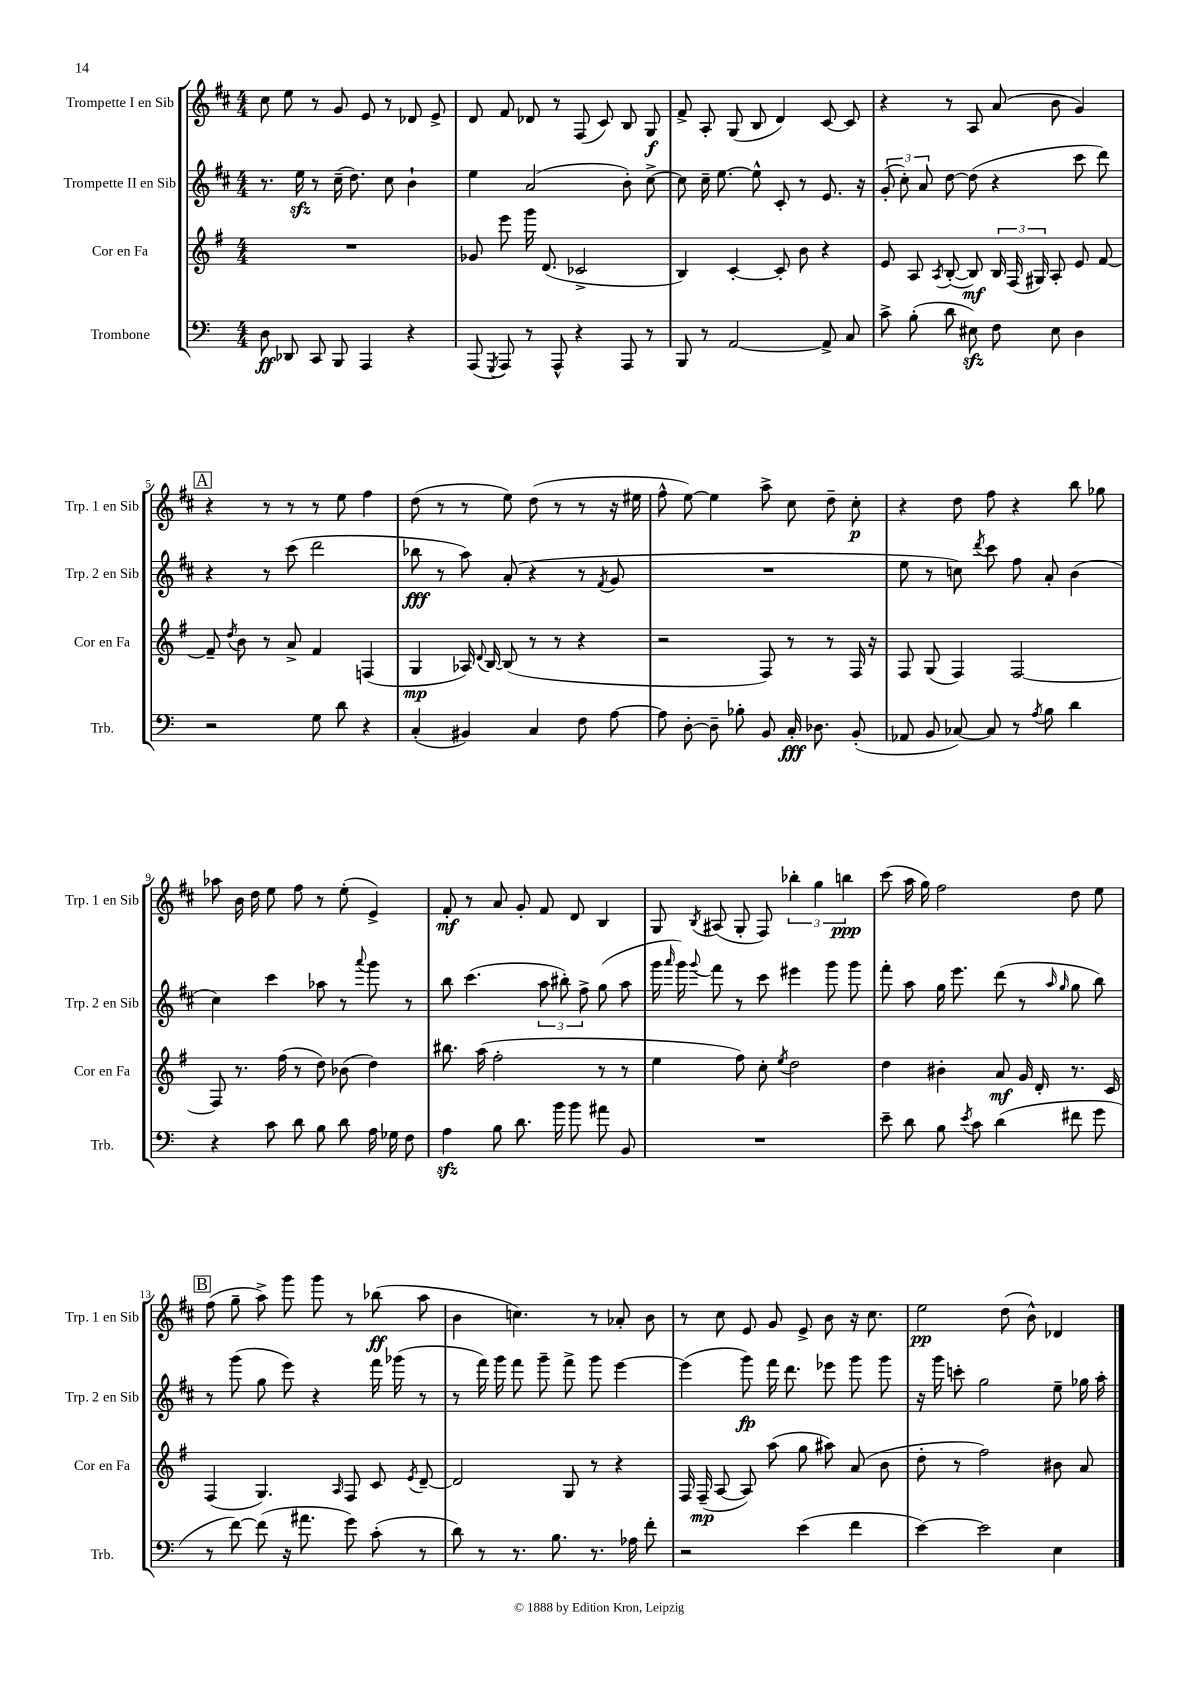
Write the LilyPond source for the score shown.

<<
\new StaffGroup <<
\new Staff = "s0" \with { instrumentName = "Trompette I en Sib" shortInstrumentName = "Trp. 1 en Sib" } {
    \clef treble \key d \major \numericTimeSignature \time 4/4
    \autoBeamOff cis''8 e''8 r8 g'8 e'8 r8 des'8 e'8-> |
    d'8 fis'8 des'8 r8 fis8( cis'8) b8 g8\f |
    fis'8-> a8-. g8( b8 d'4) cis'8~ cis'8 |
    r4 r8 a8 a'8( b'8 g'4) |
    \mark \markup { \box "A" } r4 r8 r8 r8 e''8 fis''4 |
    d''8( r8 r8 e''8) d''8( r8 r8 r16 eis''16 |
    fis''8-^ e''8~) e''4 a''8-> cis''8 d''8-- cis''8-.\p |
    r4 d''8 fis''8 r4 b''8 ges''8 |
    aes''8 b'16 d''16 e''8 fis''8 r8 e''8-.( e'4->) |
    fis'8-.\mf r8 a'8 g'8-. fis'8 d'8 b4 |
    g8 \acciaccatura { b8 } ais8( g8-. fis8) \tuplet 3/2 { bes''4-. g''4 b''4\ppp } |
    cis'''8( a''16 g''16) fis''2 d''8 e''8 |
    \mark \markup { \box "B" } fis''8( g''8-- a''8->) g'''8 g'''8 r8 bes''8\ff( a''8 |
    b'4 c''4.) r8 aes'8-. b'8 |
    r8 cis''8 e'8 g'8 e'8-> b'8 r16 cis''8. |
    e''2\pp d''8( b'8-^) des'4 \bar "|." |
}
\new Staff = "s1" \with { instrumentName = "Trompette II en Sib" shortInstrumentName = "Trp. 2 en Sib" } {
    \clef treble \key d \major \numericTimeSignature \time 4/4
    \autoBeamOff r8. e''16\sfz r8 cis''16--( d''8.) cis''8 b'4-! |
    e''4 a'2( b'8-.) cis''8~-> |
    cis''8 cis''16-- e''8.~ e''8-^ cis'8-. r8 e'8. r16 |
    \tuplet 3/2 { g'8-.( cis''8-.) a'8 } d''8~ d''8( r4 cis'''8 d'''8) |
    \mark \markup { \box "A" } r4 r8 cis'''8( d'''2 |
    bes''8\fff r8 a''8) a'8-.( r4 r8 \acciaccatura { fis'8 } g'8 |
    R1 |
    e''8 r8 c''8) \acciaccatura { d'''8 } cis'''8 fis''8 a'8-. b'4( |
    cis''4) cis'''4 aes''8 r8 \appoggiatura { a'''8 } g'''8 r8 |
    b''8 cis'''4.( \tuplet 3/2 { a''8 bis''8-.) fis''8-> } g''8( a''8 |
    g'''16 \grace { a'''16 } g'''16) \appoggiatura { g'''8 } fis'''8 r8 cis'''8 eis'''4 g'''8 g'''8 |
    fis'''8-. a''8 g''16 e'''8. d'''8( r8 \grace { a''16 g''16 } g''8 b''8) |
    \mark \markup { \box "B" } r8 g'''8( g''8 e'''8) r4 fis'''16 ges'''16( r8 |
    r8 fis'''16) g'''16 fis'''8 g'''8-- fis'''8-> g'''8 e'''4~ |
    e'''4( g'''8\fp) fis'''16 d'''8. ees'''8 g'''8 g'''8 |
    r16 g'''16 c'''8-. g''2 e''8-- ges''16 a''16-. \bar "|." |
}
\new Staff = "s2" \with { instrumentName = "Cor en Fa" shortInstrumentName = "Cor en Fa" } {
    \clef treble \key g \major \numericTimeSignature \time 4/4
    \autoBeamOff R1 |
    ges'8 e'''8 g'''16 d'8.( ces'2-> |
    b4) c'4~-. c'8-. b'8 r4 |
    e'8 a8 \acciaccatura { a8 } b8~-.( b8\mf) \tuplet 3/2 { b16 fis16( gis16) } a8-. e'8 fis'8~ |
    \mark \markup { \box "A" } fis'8-- \acciaccatura { d''8 } b'8 r8 a'8-> fis'4 f4( |
    g4\mp aes16) \appoggiatura { d'8 } b16~ b8( r8 r8 r4 |
    r2 fis8) r8 r8 fis16 r16 |
    fis8 g8( fis4) fis2~ |
    fis8 r8. fis''16( r8 d''8) bes'8( d''4) |
    bis''8. a''16( fis''2-. r8 r8 |
    e''4 fis''8) c''8-. \acciaccatura { e''8 } d''2 |
    d''4 bis'4-. a'8\mf g'16 d'16-. r8. c'16 |
    \mark \markup { \box "B" } fis4( g4.) \grace { a16 } fis8 c'8 \acciaccatura { e'8 } d'8~-- |
    d'2 g8 r8 r4 |
    fis16 fis16--\mp( a8~ a8) a''8( g''8 ais''8) a'8( b'8 |
    d''8-. r8 fis''2) bis'8 a'8 \bar "|." |
}
\new Staff = "s3" \with { instrumentName = "Trombone" shortInstrumentName = "Trb." } {
    \clef bass \key c \major \numericTimeSignature \time 4/4
    \autoBeamOff d8\ff des,8 c,8 b,,8 a,,4 r4 |
    a,,8( \acciaccatura { g,,8 } a,,8) r8 a,,8-^ r4 a,,8 r8 |
    b,,8 r8 a,2~ a,8-> c8 |
    c'8-> b8-.( d'8 eis8\sfz) f8 eis8 d4 |
    \mark \markup { \box "A" } r2 g8 d'8 r4 |
    c4-.( bis,4) c4 f8 a8~ |
    a8 d8~-. d8-- bes8-. b,8 c16-.\fff des8. b,8-.( |
    aes,8 b,8 ces8~) ces8 r8 \acciaccatura { a8 } b8 d'4 |
    r4 c'8 d'8 b8 d'8 a16 ges16 f8 |
    a4\sfz b8 d'8. b'16 b'8 ais'8 b,8 |
    R1 |
    e'8-- d'8 b8 \acciaccatura { e'8 } c'8 d'4( fis'8 g'8 |
    \mark \markup { \box "B" } r8 f'8~) f'8( r16 ais'8. g'8) c'8-.( r8 |
    d'8) r8 r8. b8. r8. aes16 f'8-. |
    r2 e'4( f'4 |
    e'4~) e'2 e4 \bar "|." |
}
>>
>>
